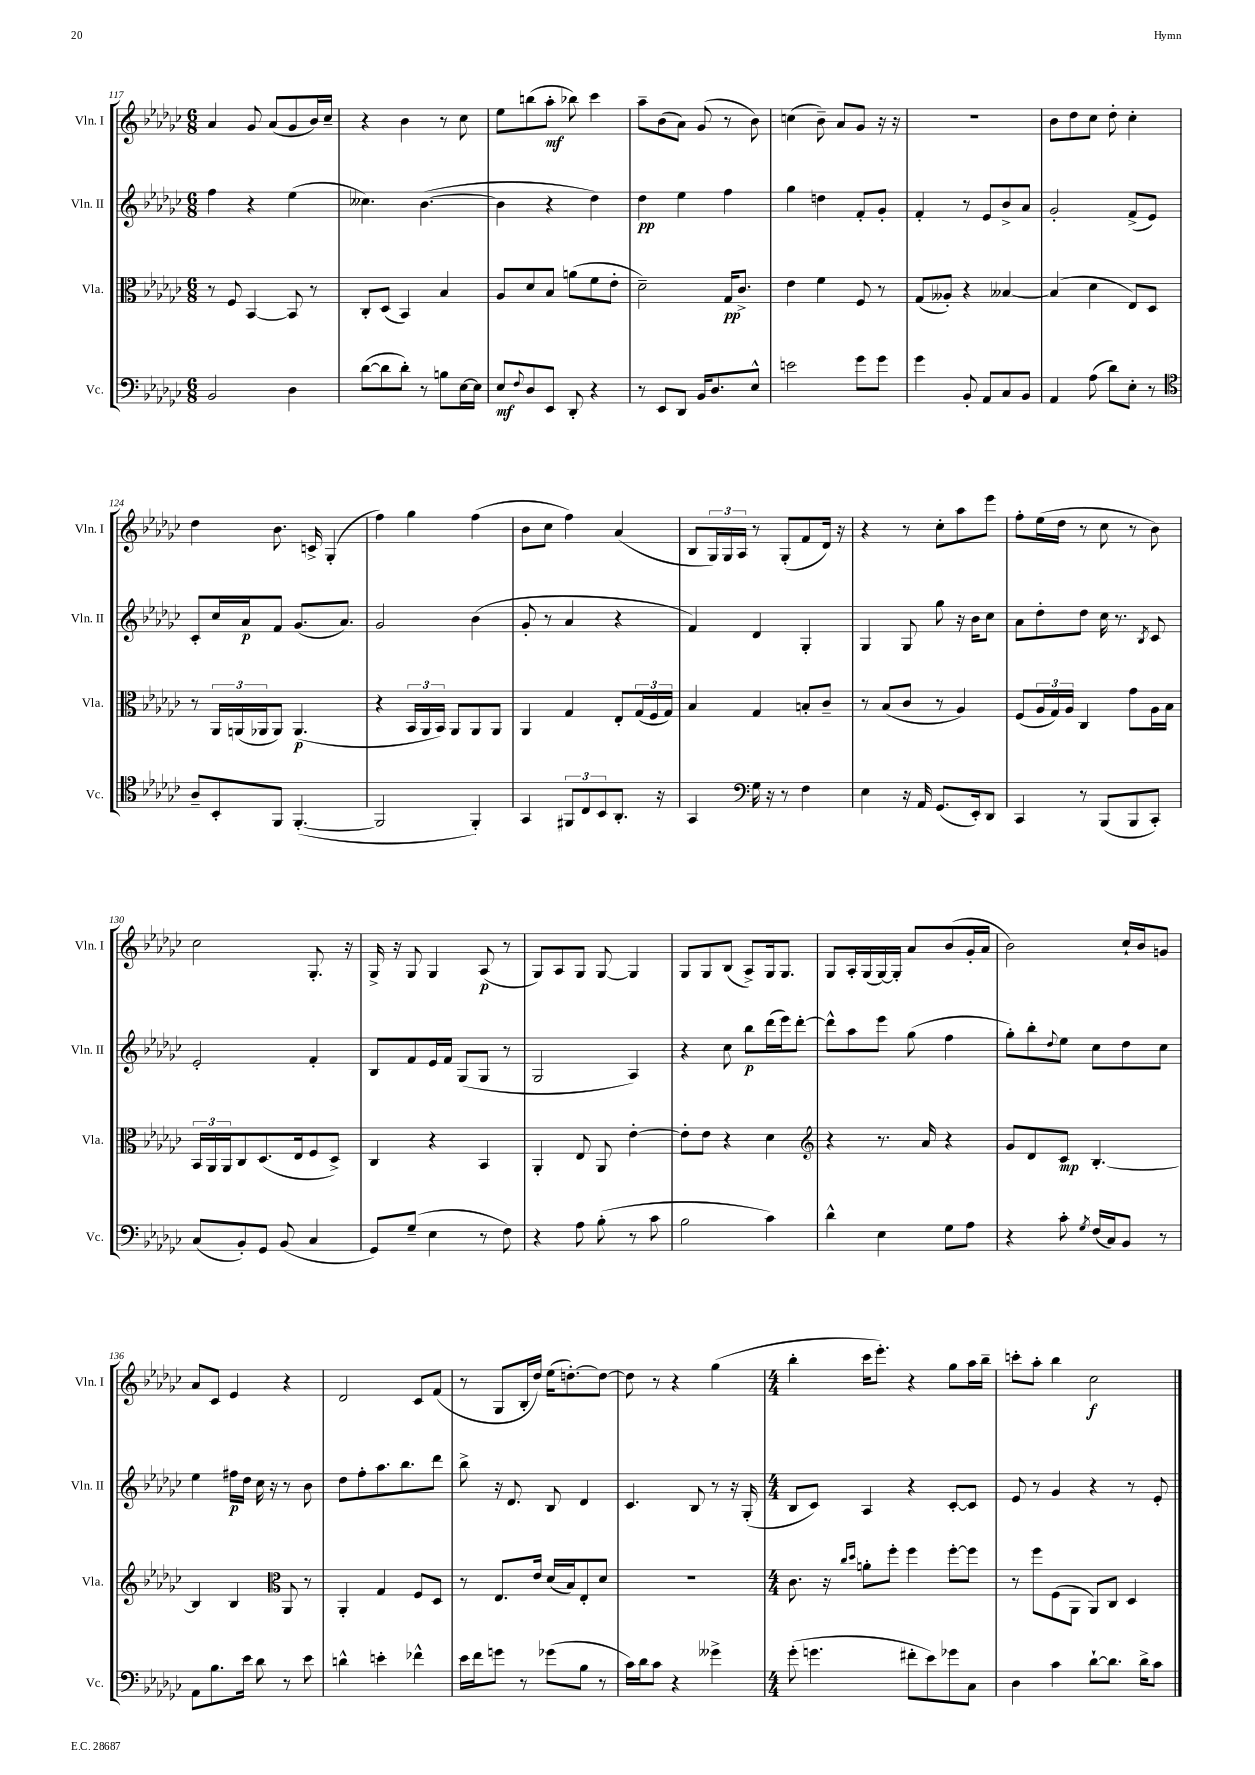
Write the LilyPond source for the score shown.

<<
\new StaffGroup <<
\new Staff = "s0" \with { instrumentName = "Vln. I" shortInstrumentName = "Vln. I" } {
    \clef treble \key ges \major \numericTimeSignature \time 6/8
    aes'4 ges'8 aes'8( ges'8 bes'16) ces''16-- |
    r4 bes'4 r8 ces''8 |
    ees''8 b''8( aes''8-.\mf bes''8) ces'''4 |
    aes''8-- bes'8( aes'8) ges'8( r8 bes'8) |
    c''4( bes'8--) aes'8 ges'8 r16 r16 |
    R2. |
    bes'8 des''8 ces''8 des''8-. ces''4-. |
    des''4 bes'8. c'16-> ges4-.( |
    f''4) ges''4 f''4( |
    bes'8 ces''8 f''4) aes'4( |
    bes8 \tuplet 3/2 { ges16) ges16 aes16 } r8 ges8-.( f'8 des'16) r16 |
    r4 r8 ces''8-. aes''8 ees'''8 |
    f''8-. ees''16( des''16 r8 ces''8 r8 bes'8) |
    ces''2 ges8.-. r16 |
    ges16-> r16 ges8 ges4 aes8\p( r8 |
    ges8) aes8 ges8 ges8~ ges4 |
    ges8 ges8 bes8( aes8->) ges16 ges8. |
    ges8 aes16-. ges16( ges16~) ges16-. aes'8 bes'8( ges'16-. aes'16 |
    bes'2) ces''16-! bes'16 g'8 |
    aes'8 ces'8 ees'4 r4 |
    des'2 ces'8 f'8( |
    r8 ges8 bes16-. des''16) ees''16( d''8.~-.) d''8~ |
    d''8 r8 r4 ges''4( |
    \numericTimeSignature \time 4/4 bes''4-. ces'''16 ees'''8.-.) r4 ges''8 aes''16 bes''16-- |
    c'''8-. aes''8-. bes''4 ces''2\f \bar "|." |
}
\new Staff = "s1" \with { instrumentName = "Vln. II" shortInstrumentName = "Vln. II" } {
    \clef treble \key ges \major \numericTimeSignature \time 6/8
    f''4 r4 ees''4( |
    ceses''4.) bes'4.~( |
    bes'4 r4 des''4) |
    des''4\pp ees''4 f''4 |
    ges''4 d''4 f'8-. ges'8-. |
    f'4-. r8 ees'8 bes'8-> aes'8 |
    ges'2-. f'8->( ees'8) |
    ces'8-. ces''16 aes'16\p f'8 ges'8.( aes'8.) |
    ges'2 bes'4( |
    ges'8-. r8 aes'4 r4 |
    f'4) des'4 ges4-. |
    ges4 ges8 ges''8 r16 bes'16 ces''8 |
    aes'8 des''8-. des''8 ces''16 r8. \acciaccatura { bes8 } ces'8 |
    ees'2-. f'4-. |
    bes8 f'8 ees'16 f'16 ges8( ges8 r8 |
    ges2 aes4) |
    r4 ces''8 bes''8\p des'''16( ees'''16) des'''8~-. |
    des'''8-^ aes''8 ees'''8 ges''8( f''4 |
    ges''8-.) bes''8-. \appoggiatura { des''8 } ees''8 ces''8 des''8 ces''8 |
    ees''4 fis''16\p des''16 ces''16 r16 r8 bes'8 |
    des''8 f''8-. aes''8. bes''8. des'''8 |
    bes''8-> r16 des'8. bes8 des'4 |
    ces'4. bes8 r8 r16 ges16-.( |
    \numericTimeSignature \time 4/4 bes8 ces'8) aes4 r4 ces'8~-. ces'8 |
    ees'8 r8 ges'4 r4 r8 ees'8-. \bar "|." |
}
\new Staff = "s2" \with { instrumentName = "Vla." shortInstrumentName = "Vla." } {
    \clef alto \key ges \major \numericTimeSignature \time 6/8
    r8 f8 bes,4~ bes,8 r8 |
    ces8-. des8( bes,4) bes4 |
    aes8 des'8 bes8 a'8( f'8 ees'8-. |
    des'2--) ges16\pp ces'8.-> |
    ees'4 f'4 f8 r8 |
    ges8( aeses8-.) r4 beses4~ |
    beses4( des'4 ees8) des8 |
    r8 \tuplet 3/2 { aes,16 a,16( aes,16 } aes,8) aes,4.\p( |
    r4 \tuplet 3/2 { bes,16 aes,16 bes,16) } aes,8 aes,8 aes,8 |
    aes,4 ges4 ees8-. \tuplet 3/2 { ges16( f16 ges16) } |
    bes4 ges4 b8-. ces'8-- |
    r8 bes8( ces'8 r8 aes4) |
    f8( \tuplet 3/2 { aes16 ges16) aes16 } ces4 ges'8 aes16 bes16 |
    \tuplet 3/2 { bes,16 aes,16 aes,16 } ces8 des8.( ees16 f8 des8->) |
    ces4 r4 bes,4 |
    aes,4-. ees8 aes,8 ees'4~-. |
    ees'8-. ees'8 r4 des'4 |
    \clef treble r4 r8. aes'16 r4 |
    ges'8 des'8 ces'8\mp bes4.~-. |
    bes4 bes4 \clef alto aes,8 r8 |
    aes,4-. ges4 f8 des8 |
    r8 ees8. ees'16 des'16( bes16) ees8-. des'8 |
    R2. |
    \numericTimeSignature \time 4/4 ces'8. r16 \grace { ces''16 des''16 } a'8-. f''8-. f''4 f''8~-. f''8 |
    r8 f''8 f8( aes,8 aes,8) ces8 des4 \bar "|." |
}
\new Staff = "s3" \with { instrumentName = "Vc." shortInstrumentName = "Vc." } {
    \clef bass \key ges \major \numericTimeSignature \time 6/8
    bes,2 des4 |
    des'8~( des'8 des'8-.) r8 b8 ees16~ ees16 |
    ees8\mf \appoggiatura { f8 } des8 ees,8 des,8-. r4 |
    r8 ees,8 des,8 bes,16 des8. ees8-^ |
    e'2 ges'8 ges'8 |
    ges'4 bes,8-. aes,8 ces8 bes,8 |
    aes,4 aes8( des'8) ees8-. r8 |
    \clef tenor aes8-- bes,8-. f,8 f,4.~-.( |
    f,2 f,4-.) |
    ges,4 \tuplet 3/2 { fis,8 ces8 bes,8 } aes,8.-. r16 |
    ges,4 \clef bass ges16 r16 r8 f4 |
    ees4 r16 aes,16 ges,8.( ees,16-.) des,8 |
    ces,4 r8 bes,,8( bes,,8 ces,8-.) |
    ces8( bes,8-.) ges,8 bes,8( ces4 |
    ges,8) ges8--( ees4 r8 f8) |
    r4 aes8 bes8-.( r8 ces'8 |
    bes2 ces'4) |
    des'4-^ ees4 ges8 aes8 |
    r4 ces'8-. \acciaccatura { ges8 } f16( ces16) bes,8 r8 |
    aes,8 bes8. ees'16 des'8 r8 ees'8 |
    d'4-^ e'4-. fes'4-^ |
    ees'16 f'16 g'8 r8 ges'8( bes8 r8 |
    ces'16) des'16 ces'8 r4 geses'4-> |
    \numericTimeSignature \time 4/4 ges'8-.( g'4. fis'8-. ees'8) ges'8 ces8 |
    des4 ces'4 des'8~-! des'8. des'16-> ces'8 \bar "|." |
}
>>
>>
\layout { \context { \Score currentBarNumber = #117 } }
